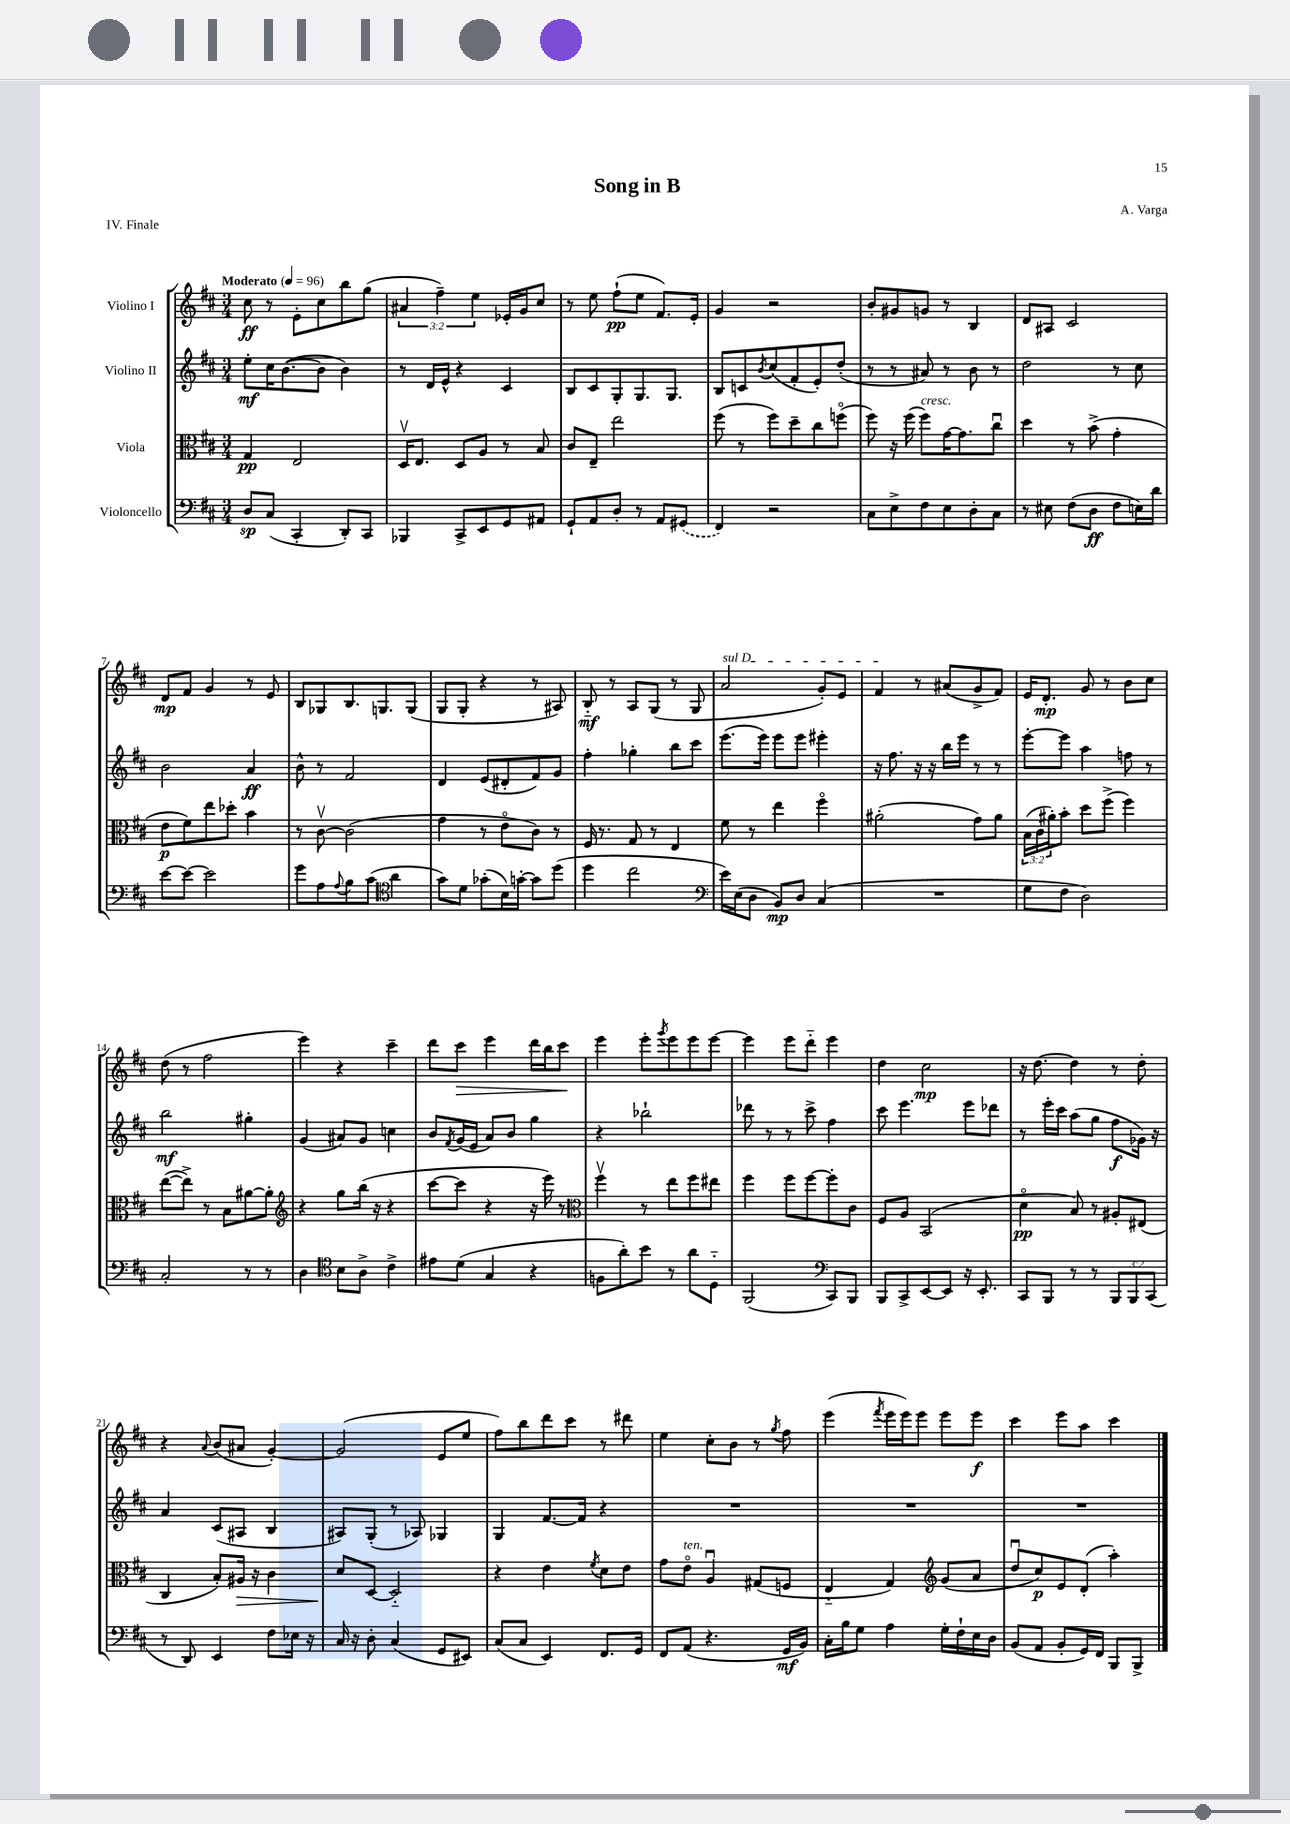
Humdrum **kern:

**kern	**kern	**kern	**kern
*staff4	*staff3	*staff2	*staff1
*clefF4	*clefC3	*clefG2	*clefG2
*k[f#c#]	*k[f#c#]	*k[f#c#]	*k[f#c#]
*M3/4	*M3/4	*M3/4	*M3/4
*MM96	*MM96	*MM96	*MM96
8D	4G	8ee'	8cc#
(8C#	.	16cc#	8r
.	.	([8.b	.
4CC#'	2E	.	8e'
.	.	8b]	8cc#
8DD')	.	4b)	8bb
8CC#	.	.	(8gg
=	=	=	=
4BBB-	16Dv	8r	6a#
.	8.E	.	.
.	.	16d	.
.	.	.	6ff#~)
.	.	16e^^	.
8CC#^	8D	4r	.
.	.	.	6ee
8EE	8A	.	.
8GG	8r	4c#	16e-'
.	.	.	16g
8AA#	8B	.	8cc#
=	=	=	=
8GG`	8c#	8B	8r
8AA	8E~	8c#	8ee
8D'	2ee	8G'	(8ff#`
8r	.	8.G	8ee
8AA	.	.	8.f#)
.	.	8.G	.
(8GG#	.	.	.
.	.	.	16e'
=	=	=	=
4FF#)	(8ff#	8B	4g
.	8r	8c	.
.	.	8qb	.
2r	8ff#)	(8cc#	2r
.	8dd~	8f#'	.
.	8cc#	8e')	.
.	(8ffo	(8dd'	.
=	=	=	=
8C#	8ff#)	8r	8b'
8E^	16r	8r	8g#
.	(16ff#	.	.
8F#	8ff#)	8a#)	8g
8E	[16g	8r	8r
.	8.g]	.	.
8D'	.	8b	4B
8C#	8cc#u	8r	.
=	=	=	=
8r	4dd	2dd	8d
8E#	.	.	8A#
(8F#	8r	.	2c#
8D	(8b^	.	.
8F#	4g'	8r	.
16E)	.	8cc#	.
16d	.	.	.
=	=	=	=
[8e	8e	2b	8d
8e_	8f#)	.	8f#
2e]	8ee	.	4g
.	8dd-'	.	.
.	4b	4a	8r
.	.	.	8e
=	=	=	=
8g	8r	8b^^	8B
8A	[8c#v	8r	8G-
8qqA	.	.	.
8B	(2c#]	2f#	8.B
(8c#	.	.	.
.	.	.	8.G
*clefC4	*	*	*
4a	.	.	.
.	.	.	(8G
=	=	=	=
8g)	4g	4d	8G
8d	.	.	8G'
(8g-'	8r	(8e	4r
16B)	8eo	8d#'	.
[16g'	.	.	.
8g]	8c#)	8f#)	8r
(8dd	8r	8g	8A#)
=	=	=	=
4dd	16F#	4ff#'	8B'~
.	8.r	.	.
.	.	.	8r
2cc#	8G	4gg-'	8A
.	8r	.	(8G
.	4E	8bb	8r
.	.	8ccc#	8G
=	=	=	=
*clefF4	*	*	*
16e)	8f#	(8.eee	2a
(16E	.	.	.
8D	8r	.	.
.	.	16eee)	.
8BB)	4ee	8eee	.
8D	.	8eee	.
(4C#	4ff#o	4eee#'	8g')
.	.	.	8e
=	=	=	=
2.r	(2a#'	16r	4f#
.	.	8.ff#	.
.	.	16r	8r
.	.	16r	.
.	.	16bb	(8a#
.	.	16eee	.
.	8g)	8r	8g^
.	8a#	8r	8f#)
=	=	=	=
8G	(24B	[8eee'	16e
.	24c#	.	.
.	.	.	8.d'
.	24a#')	.	.
8F#	8b'	8eee]	.
2D)	8dd	4aa	8g
.	(8ff#^	.	8r
.	4ff#)	8ff	8b
.	.	8r	8cc#
=	=	=	=
2C#'	([8ee	2bb	(8dd
.	8ee^])	.	8r
.	8r	.	2ff#
.	8B	.	.
8r	[8a#	4gg#'	.
8r	8a#']	.	.
=	=	=	=
*	*clefG2	*	*
4D	4r	(4g	4eee)
*clefC4	*	*	*
8B	8gg	8a#)	4r
8A^	(16bb	8g	.
.	16r	.	.
4c#^	4r	4cc	4ccc#~
=	=	=	=
8e#	[8ccc#	8b	8ddd
.	.	8qf#	.
(8d	8ccc#]	(16g	8ccc#
.	.	16e	.
4G	4r	8a)	4eee
.	.	8b	.
4r	16r	4gg	16ddd
.	16eee)	.	16bb
.	8r	.	8ccc#
=	=	=	=
*	*clefC3	*	*
8F	4ff#v	4r	4eee
8a')	.	.	.
8b	8r	2bb-`	8eee'
.	.	.	8qggg
8r	8ee	.	8eee
8a	8ff#	.	8eee
8D'~	8ee#	.	[8eee
=	=	=	=
(2FF#	4ff#	8ddd-	4eee]
.	.	8r	.
.	8ff#	8r	8eee
.	[8ff#	8ccc#^	8ddd'~
*clefF4	*	*	*
8CC#)	8ff#']	4ff#	4eee
8BBB	8c#	.	.
=	=	=	=
8BBB	8F#	8ccc#	4dd
8CC#^	8A	4.eee	.
[8EE	(2BB	.	2cc#
8EE]	.	.	.
16r	.	8eee	.
8.EE'	.	.	.
.	.	8ddd-	.
=	=	=	=
8CC#	4do	8r	16r
.	.	.	[8.dd
8BBB	.	16eee'	.
.	.	16ccc#	.
8r	8B)	(8aa	4dd]
8r	8r	8gg	.
12BBB	8A#'	8ff#	8r
12BBB	.	.	.
.	(8E#	16g-)	8dd'
(12CC#	.	.	.
.	.	16r	.
=	=	=	=
8r	4C#	4a	4r
8DD)	.	.	.
.	.	.	8qqa
4EE	8B')	(8c#	(8b
.	16A#	8A#	8a#
.	16r	.	.
8F#	4c#	4B	[4g')
16E-	.	.	.
16r	.	.	.
=	=	=	=
16C#	8d	8A#)	(2g]
16r	.	.	.
8D'	[8D	(8G'	.
(4C#	2D'~]	8r	.
.	.	8A-)	.
8GG	.	4G-	8e
8EE#)	.	.	8ee
=	=	=	=
(8C#	4r	4G	8ff#)
8C#	.	.	8bb
4EE)	4e	[8.f#	8ddd
.	.	.	8ccc#
.	.	16f#]	.
.	8qf#	.	.
8.FF#	8d	4r	8r
.	8e	.	8ddd#
16GG	.	.	.
=	=	=	=
8FF#	8g	2.r	4ee
(8AA	8eo	.	.
4.r	4Au	.	8cc#'
.	.	.	8b
.	(8G#	.	8r
.	.	.	8qgg
16GG	8F	.	8ff#
16BB)	.	.	.
=	=	=	=
16C#'	4E'~	2.r	(4eee
16B	.	.	.
8G	.	.	.
.	.	.	8qfff#
4A	4G)	.	16eee
.	.	.	16eee)
.	.	.	8eee
*	*clefG2	*	*
16G'	(8g	.	8eee
16F#`	.	.	.
16E	8a	.	8eee
16D	.	.	.
=	=	=	=
(8BB	8ddu	2.r	4ccc#
8AA	8cc#)	.	.
8BB'	8e	.	8eee
16GG)	(8d'	.	8aa
16FF#	.	.	.
8BBB	4aa')	.	4ccc#
8BBB^	.	.	.
==	==	==	==
*-	*-	*-	*-
